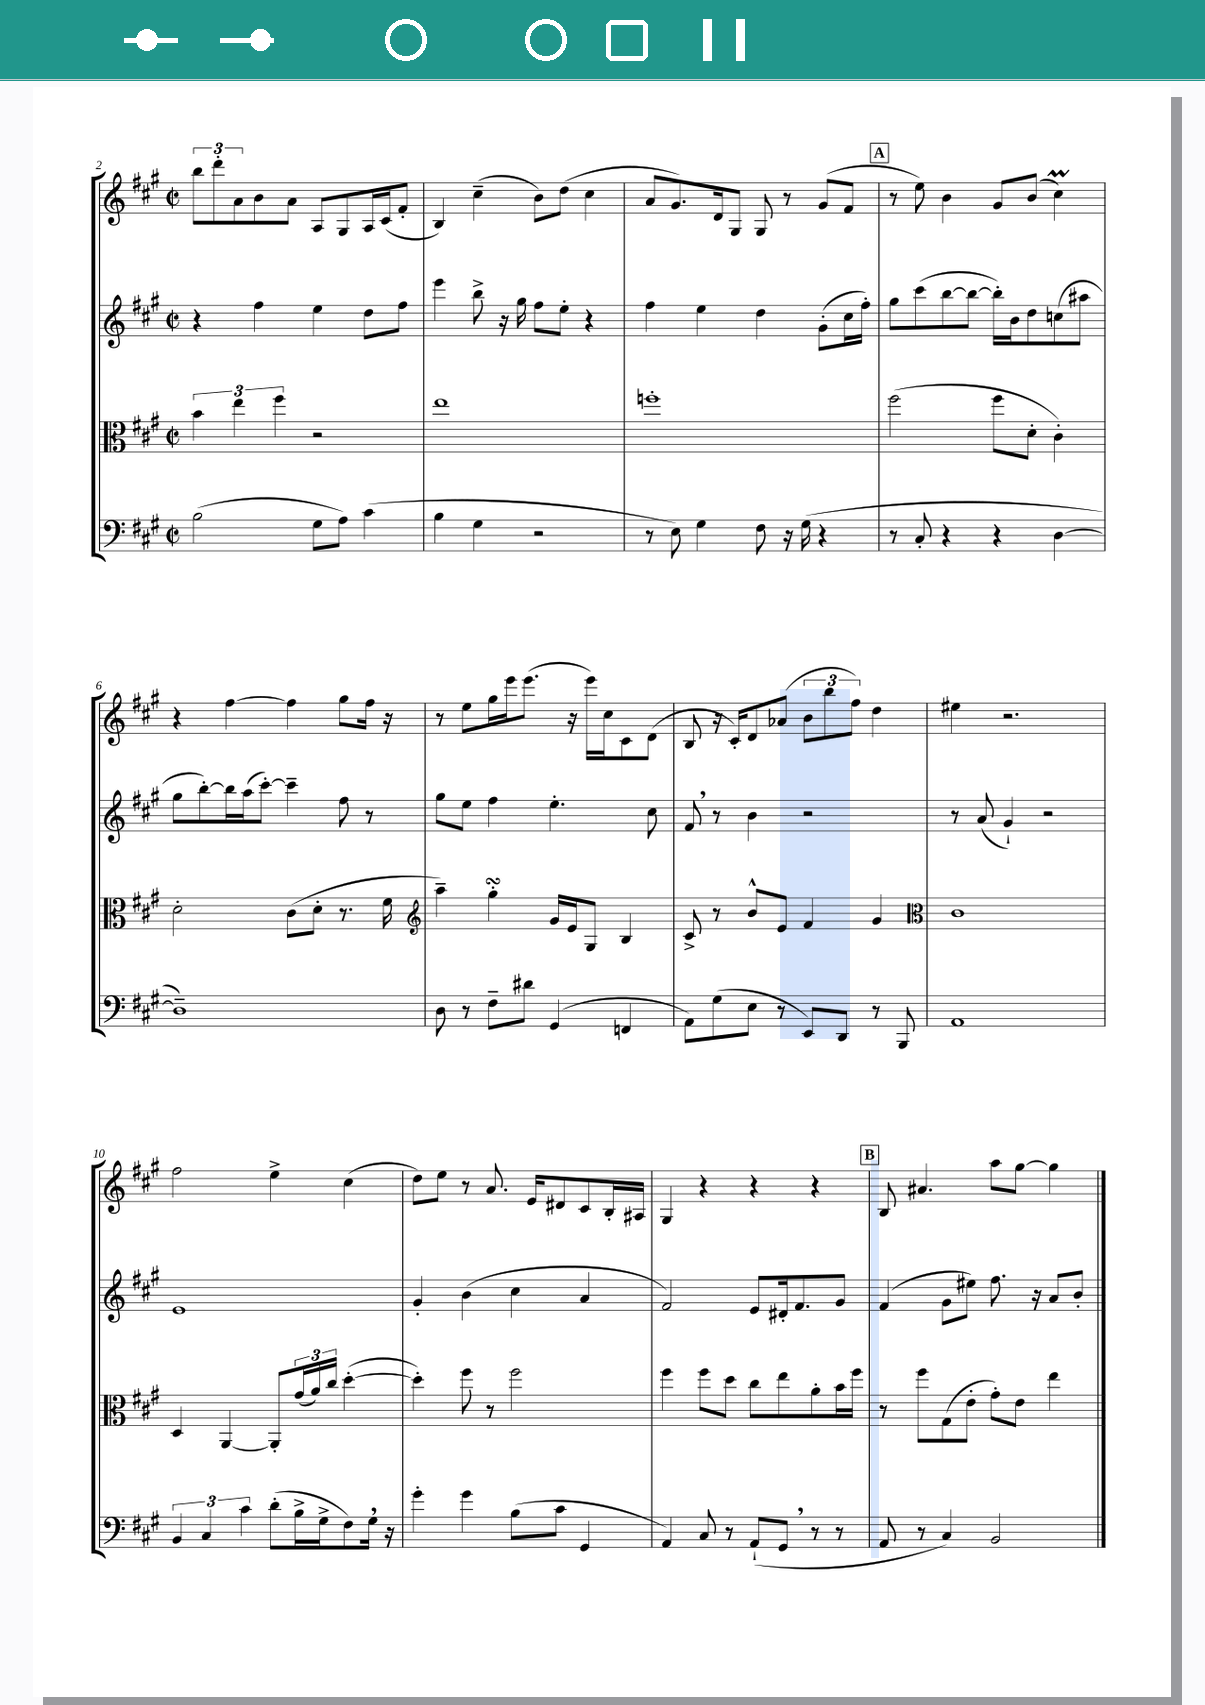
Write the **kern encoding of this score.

**kern	**kern	**kern	**kern
*staff4	*staff3	*staff2	*staff1
*clefF4	*clefC3	*clefG2	*clefG2
*k[f#c#g#]	*k[f#c#g#]	*k[f#c#g#]	*k[f#c#g#]
*M2/2	*M2/2	*M2/2	*M2/2
*met(c|)	*met(c|)	*met(c|)	*met(c|)
(2B	6b	4r	12bb
.	.	.	12ddd'
.	6ee	.	12a
.	.	4ff#	8b
.	6ff#	.	.
.	.	.	8a
8G#	2r	4ee	8A
8A)	.	.	8G#
(4c#	.	8dd	16A
.	.	.	(16c#
.	.	8ff#	8f#'
=	=	=	=
4B	1ee	4eee	4B)
4G#	.	8bb^	(4cc#~
.	.	16r	.
.	.	16gg#	.
2r	.	8ff#	8b)
.	.	8ee'	(8dd
.	.	4r	4cc#
=	=	=	=
8r	1ff'	4ff#	8a
8E)	.	.	8.g#)
4G#	.	4ee	.
.	.	.	16d
.	.	.	8G#
8F#	.	4dd	8G#
16r	.	.	8r
(16G#	.	.	.
4r	.	(8g#'	(8g#
.	.	16cc#	8f#
.	.	16ff#')	.
=	=	=	=
8r	(2ff#	8gg#	8r
8C#'	.	(8ccc#	8ee)
4r	.	[8bb	4b
.	.	8bb_	.
4r	8ff#	16bb'])	8g#
.	.	16b	.
.	8d'	8dd	(8b
[4D	4c#')	(8cc	4cc#)
.	.	8aa#	.
=	=	=	=
1D~])	2d'	8gg#	4r
.	.	[8bb')	.
.	.	16bb]	[4ff#
.	.	(16aa	.
.	.	[8ccc#')	.
.	(8c#	4ccc#~]	4ff#]
.	8d'	.	.
.	8.r	8ff#	8gg#
.	.	8r	16ff#
.	16f#	.	16r
=	=	=	=
*	*clefG2	*	*
8D	4aa~)	8gg#	8r
8r	.	8ee	8ee
8F#~	4gg#'	4ff#	16gg#
.	.	.	16eee
8d#	.	.	(8.eee
(4GG#	16g#	4.ee'	.
.	16e	.	16r
.	8G#	.	16eee)
.	.	.	16cc#
4FF	4B	.	8c#
.	.	8cc#	(8d
=	=	=	=
8AA)	8c#^	8f#	8B
(8G#	8r	8r	16r
.	.	.	16c#')
8E	8b^^	4b	8d
8r	8e	.	(8a-
8EE)	4f#	2r	12b
.	.	.	12bb
8DD	.	.	.
.	.	.	12ff#)
8r	4g#	.	4dd
8BBB	.	.	.
=	=	=	=
*	*clefC3	*	*
1AA	1c#	8r	4ee#
.	.	(8a	.
.	.	4g#`)	2.r
.	.	2r	.
=	=	=	=
6BB	4D	1e	2ff#
6C#	.	.	.
.	[4AA	.	.
6c#	.	.	.
(8d'	8AA']	.	4ee^
16B^	(24g#	.	.
.	24a)	.	.
16G#^	.	.	.
.	24cc#	.	.
8F#)	([4dd'	.	(4cc#
16G#	.	.	.
16r	.	.	.
=	=	=	=
4g#'	4dd'])	4g#'	8dd)
.	.	.	8ee
4g#	8ff#	(4b	8r
.	8r	.	8.a
(8B	2ff#	4cc#	.
.	.	.	16e
8c#	.	.	8d#
4GG#	.	4a	8c#
.	.	.	16B'
.	.	.	16A#
=	=	=	=
4AA)	4ff#	2f#)	4G#
8C#	8ff#	.	4r
8r	8dd	.	.
(8AA`	8cc#	8e	4r
8GG#	8ee	16d#'	.
.	.	8.f#	.
8r	8a'	.	4r
8r	16b	8g#	.
.	16ff#	.	.
=	=	=	=
8AA	8r	(4f#	8B
8r	8ff#	.	4.a#
4C#)	(8G#	8g#	.
.	8e'	8ee#)	.
2BB	8g#')	8.ff#	8aa
.	8e	.	[8gg#
.	.	16r	.
.	4ee	8a	4gg#]
.	.	8b'	.
==	==	==	==
*-	*-	*-	*-
